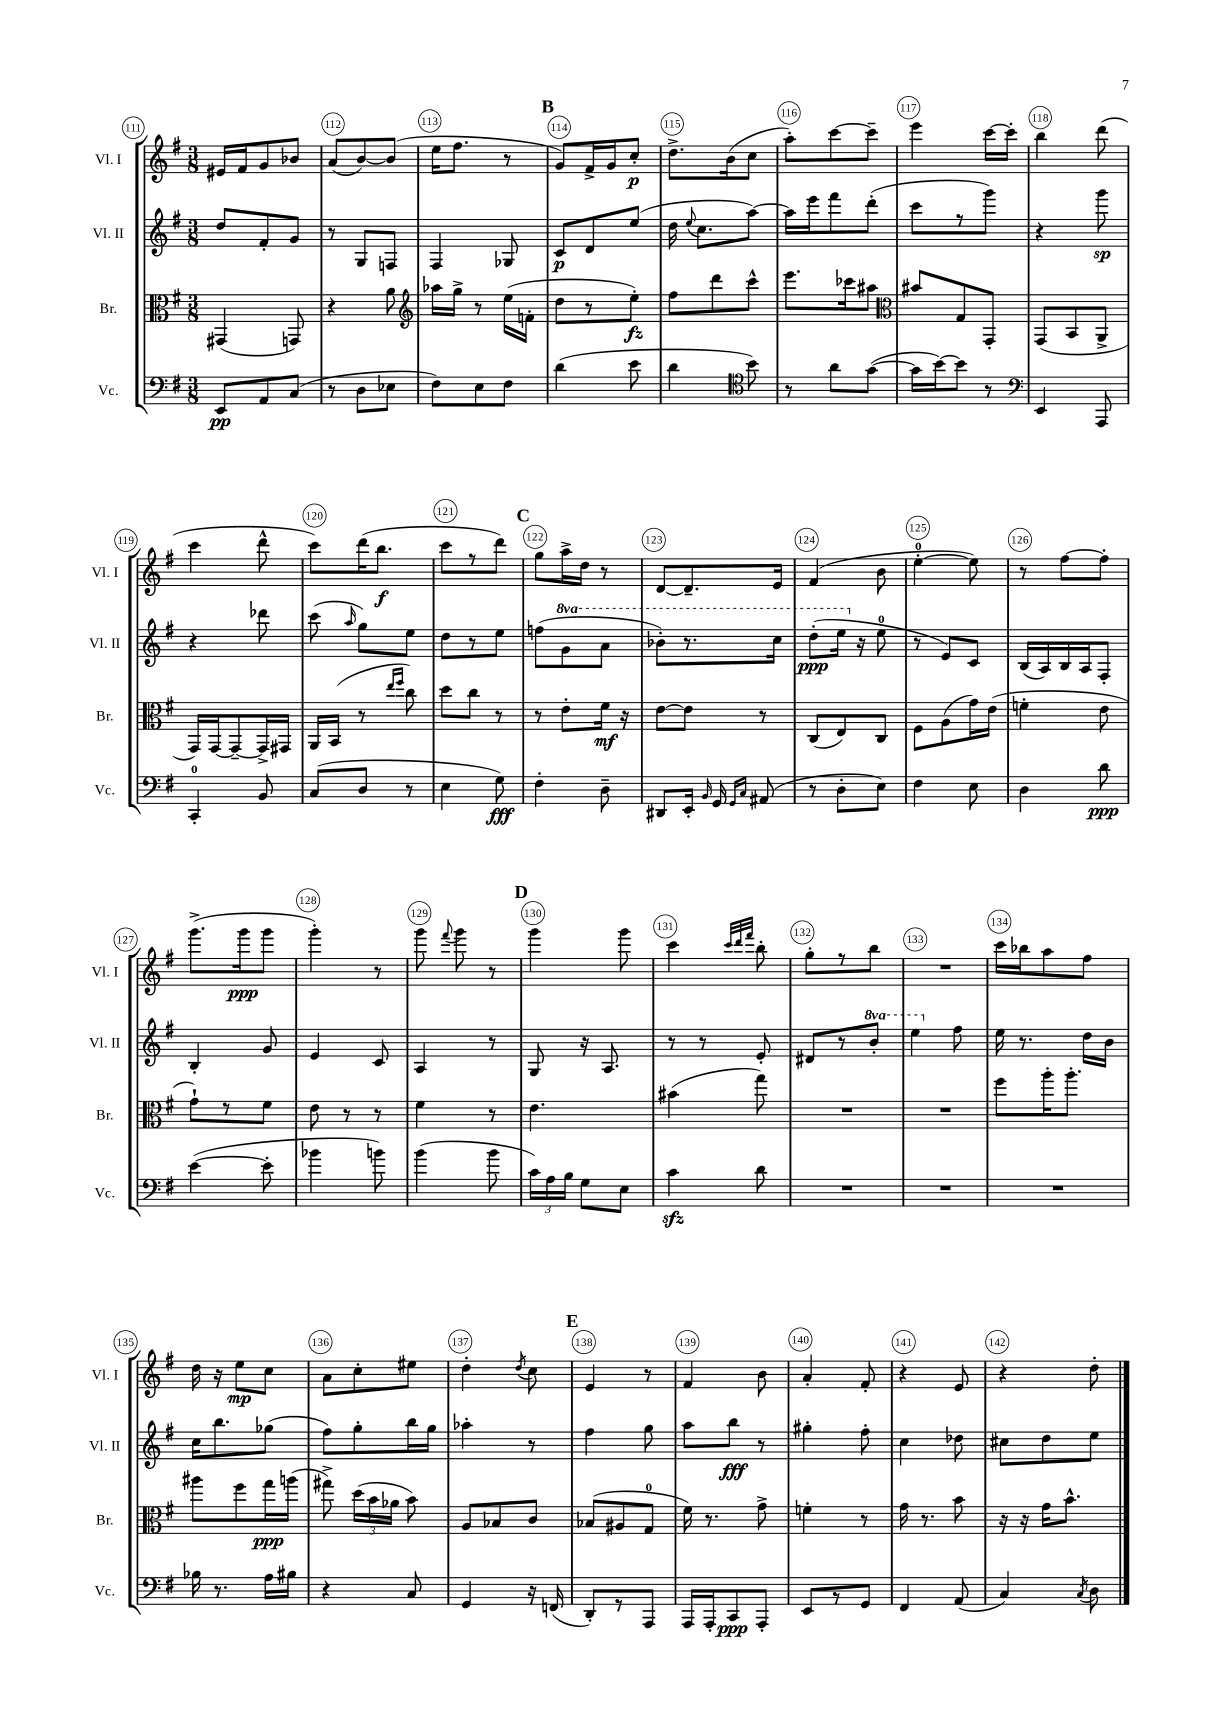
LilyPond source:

<<
\new StaffGroup <<
\new Staff = "s0" \with { instrumentName = "Vl. I" shortInstrumentName = "Vl. I" } {
    \clef treble \key g \major \numericTimeSignature \time 3/8
    \autoBeamOff eis'16[ fis'16 g'8 bes'8] |
    a'8[( b'8~) b'8]( |
    e''16[ fis''8.] r8 |
    \mark \markup { \bold "B" } g'8[) fis'16-> g'16 c''8]-.\p |
    d''8.[-> b'16( c''8] |
    a''8[-.) c'''8~ c'''8]-- |
    e'''4 c'''16[~ c'''16]-. |
    b''4 d'''8( |
    c'''4 d'''8-^ |
    c'''8[) d'''16( b''8.]\f |
    c'''8[ r8 d'''8]) |
    \mark \markup { \bold "C" } g''8[ a''16-> d''16] r8 |
    d'8[~ d'8.-- e'16] |
    fis'4( b'8 |
    e''4-0~-. e''8) |
    r8 fis''8[~ fis''8]-. |
    g'''8.[->( g'''16\ppp g'''8] |
    g'''4-.) r8 |
    g'''8 \appoggiatura { fis'''8 } g'''8 r8 |
    \mark \markup { \bold "D" } g'''4 g'''8 |
    c'''4 \grace { c'''32[ d'''32 fis'''32] } b''8-. |
    g''8[-. r8 b''8] |
    R4. |
    c'''16[ bes''16 a''8 fis''8] |
    d''16 r16 e''8[\mp c''8] |
    a'8[ c''8-. eis''8] |
    d''4-. \acciaccatura { d''8 } c''8 |
    \mark \markup { \bold "E" } e'4 r8 |
    fis'4 b'8 |
    a'4-. fis'8-. |
    r4 e'8 |
    r4 d''8-. \bar "|." |
}
\new Staff = "s1" \with { instrumentName = "Vl. II" shortInstrumentName = "Vl. II" } {
    \clef treble \key g \major \numericTimeSignature \time 3/8 \set Staff.ottavationMarkups = #ottavation-simple-ordinals
    \autoBeamOff d''8[ fis'8-. g'8] |
    r8 g8[ f8] |
    fis4 ges8 |
    \mark \markup { \bold "B" } c'8[\p d'8 e''8]( |
    d''16 \appoggiatura { e''8 } c''8.[ a''8]~) |
    a''16[ e'''16 fis'''8 d'''8]-.( |
    c'''8[ r8 g'''8]) |
    r4 g'''8\sp |
    r4 des'''8 |
    c'''8( \grace { a''16 } g''8[) e''8] |
    d''8[ r8 e''8] |
    \mark \markup { \bold "C" } f''8[( \ottava #1 g''8 a''8] |
    bes''8[-.) r8. c'''16] |
    d'''8[-.\ppp( e'''16] \ottava #0 r16 e''8-0 |
    r8 e'8[) c'8] |
    b16[( a16) b16 a16 fis8]-. |
    b4-. g'8 |
    e'4 c'8 |
    a4 r8 |
    \mark \markup { \bold "D" } g8 r16 a8. |
    r8 r8 e'8-. |
    dis'8[ r8 \ottava #1 b''8]-. |
    e'''4 \ottava #0 fis''8 |
    e''16 r8. d''16[ b'16] |
    c''16[ b''8. ges''8]( |
    fis''8[) g''8-. b''16 g''16] |
    aes''4-. r8 |
    \mark \markup { \bold "E" } fis''4 g''8 |
    a''8[ b''8]\fff r8 |
    gis''4-. fis''8-. |
    c''4 des''8 |
    cis''8[ d''8 e''8] \bar "|." |
}
\new Staff = "s2" \with { instrumentName = "Br." shortInstrumentName = "Br." } {
    \clef alto \key g \major \numericTimeSignature \time 3/8
    \autoBeamOff gis,4( g,8) |
    r4 a'8 |
    \clef treble aes''16[ g''16]-> r8 e''16[( f'16]-. |
    \mark \markup { \bold "B" } d''8[ r8 e''8]-.\fz) |
    fis''8[ d'''8 c'''8]-^ |
    e'''8.[ ces'''16 ais''8] |
    \clef alto bis'8[ g8 g,8]-. |
    g,8[( b,8 a,8]-> |
    g,16[) g,16~ g,8~-- g,16-> gis,16] |
    a,16[ b,16]( r8 \grace { e''16[ fis''16] } c''8) |
    d''8[ c''8] r8 |
    \mark \markup { \bold "C" } r8 e'8[-. fis'16]\mf r16 |
    e'8[~ e'8] r8 |
    c8[( e8) c8] |
    fis8[ a8( g'16) e'16]( |
    f'4-. e'8 |
    g'8[-!) r8 fis'8] |
    e'8 r8 r8 |
    fis'4 r8 |
    \mark \markup { \bold "D" } e'4. |
    bis'4( g''8) |
    R4. |
    R4. |
    fis''8[ a''16-. a''8.]-. |
    ais''8[ fis''8 g''16\ppp a''16]( |
    gis''8->) \tuplet 3/2 { d''16[( b'16 aes'16] } b'8) |
    a8[ bes8 c'8] |
    \mark \markup { \bold "E" } bes8[( ais8 g8]-0 |
    fis'16) r8. g'8-> |
    f'4-. r8 |
    g'16 r8. b'8 |
    r16 r16 g'16[ b'8.]-^ \bar "|." |
}
\new Staff = "s3" \with { instrumentName = "Vc." shortInstrumentName = "Vc." } {
    \clef bass \key g \major \numericTimeSignature \time 3/8
    \autoBeamOff e,8[\pp a,8 c8]( |
    r8 d8[ ees8] |
    fis8[) e8 fis8] |
    \mark \markup { \bold "B" } d'4( e'8 |
    d'4 \clef tenor b'8) |
    r8 a'8[ g'8]~( |
    g'16[ b'16~) b'8] r8 |
    \clef bass e,4 a,,8 |
    c,4-0-. b,8 |
    c8[( d8] r8 |
    e4 g8\fff) |
    \mark \markup { \bold "C" } fis4-. d8-- |
    dis,8[ e,16]-. \grace { b,16 } g,16 \grace { g,16[ c16] } ais,8( |
    r8 d8[-. e8]) |
    fis4 e8 |
    d4 d'8\ppp |
    e'4~( e'8-. |
    bes'4 b'8) |
    b'4( b'8 |
    \mark \markup { \bold "D" } \tuplet 3/2 { c'16[) a16 b16] } g8[ e8] |
    c'4\sfz d'8 |
    R4. |
    R4. |
    R4. |
    bes16 r8. a16[ bis16] |
    r4 c8 |
    g,4 r16 f,16( |
    \mark \markup { \bold "E" } d,8[-.) r8 a,,8] |
    a,,16[ a,,16-. c,8\ppp a,,8]-. |
    e,8[ r8 g,8] |
    fis,4 a,8( |
    c4) \acciaccatura { c8 } d8 \bar "|." |
}
>>
>>
\layout { \context { \Score currentBarNumber = #111 \override BarNumber.break-visibility = ##(#f #t #t) barNumberVisibility = #all-bar-numbers-visible \override BarNumber.stencil = #(make-stencil-circler 0.1 0.3 ly:text-interface::print) } }
